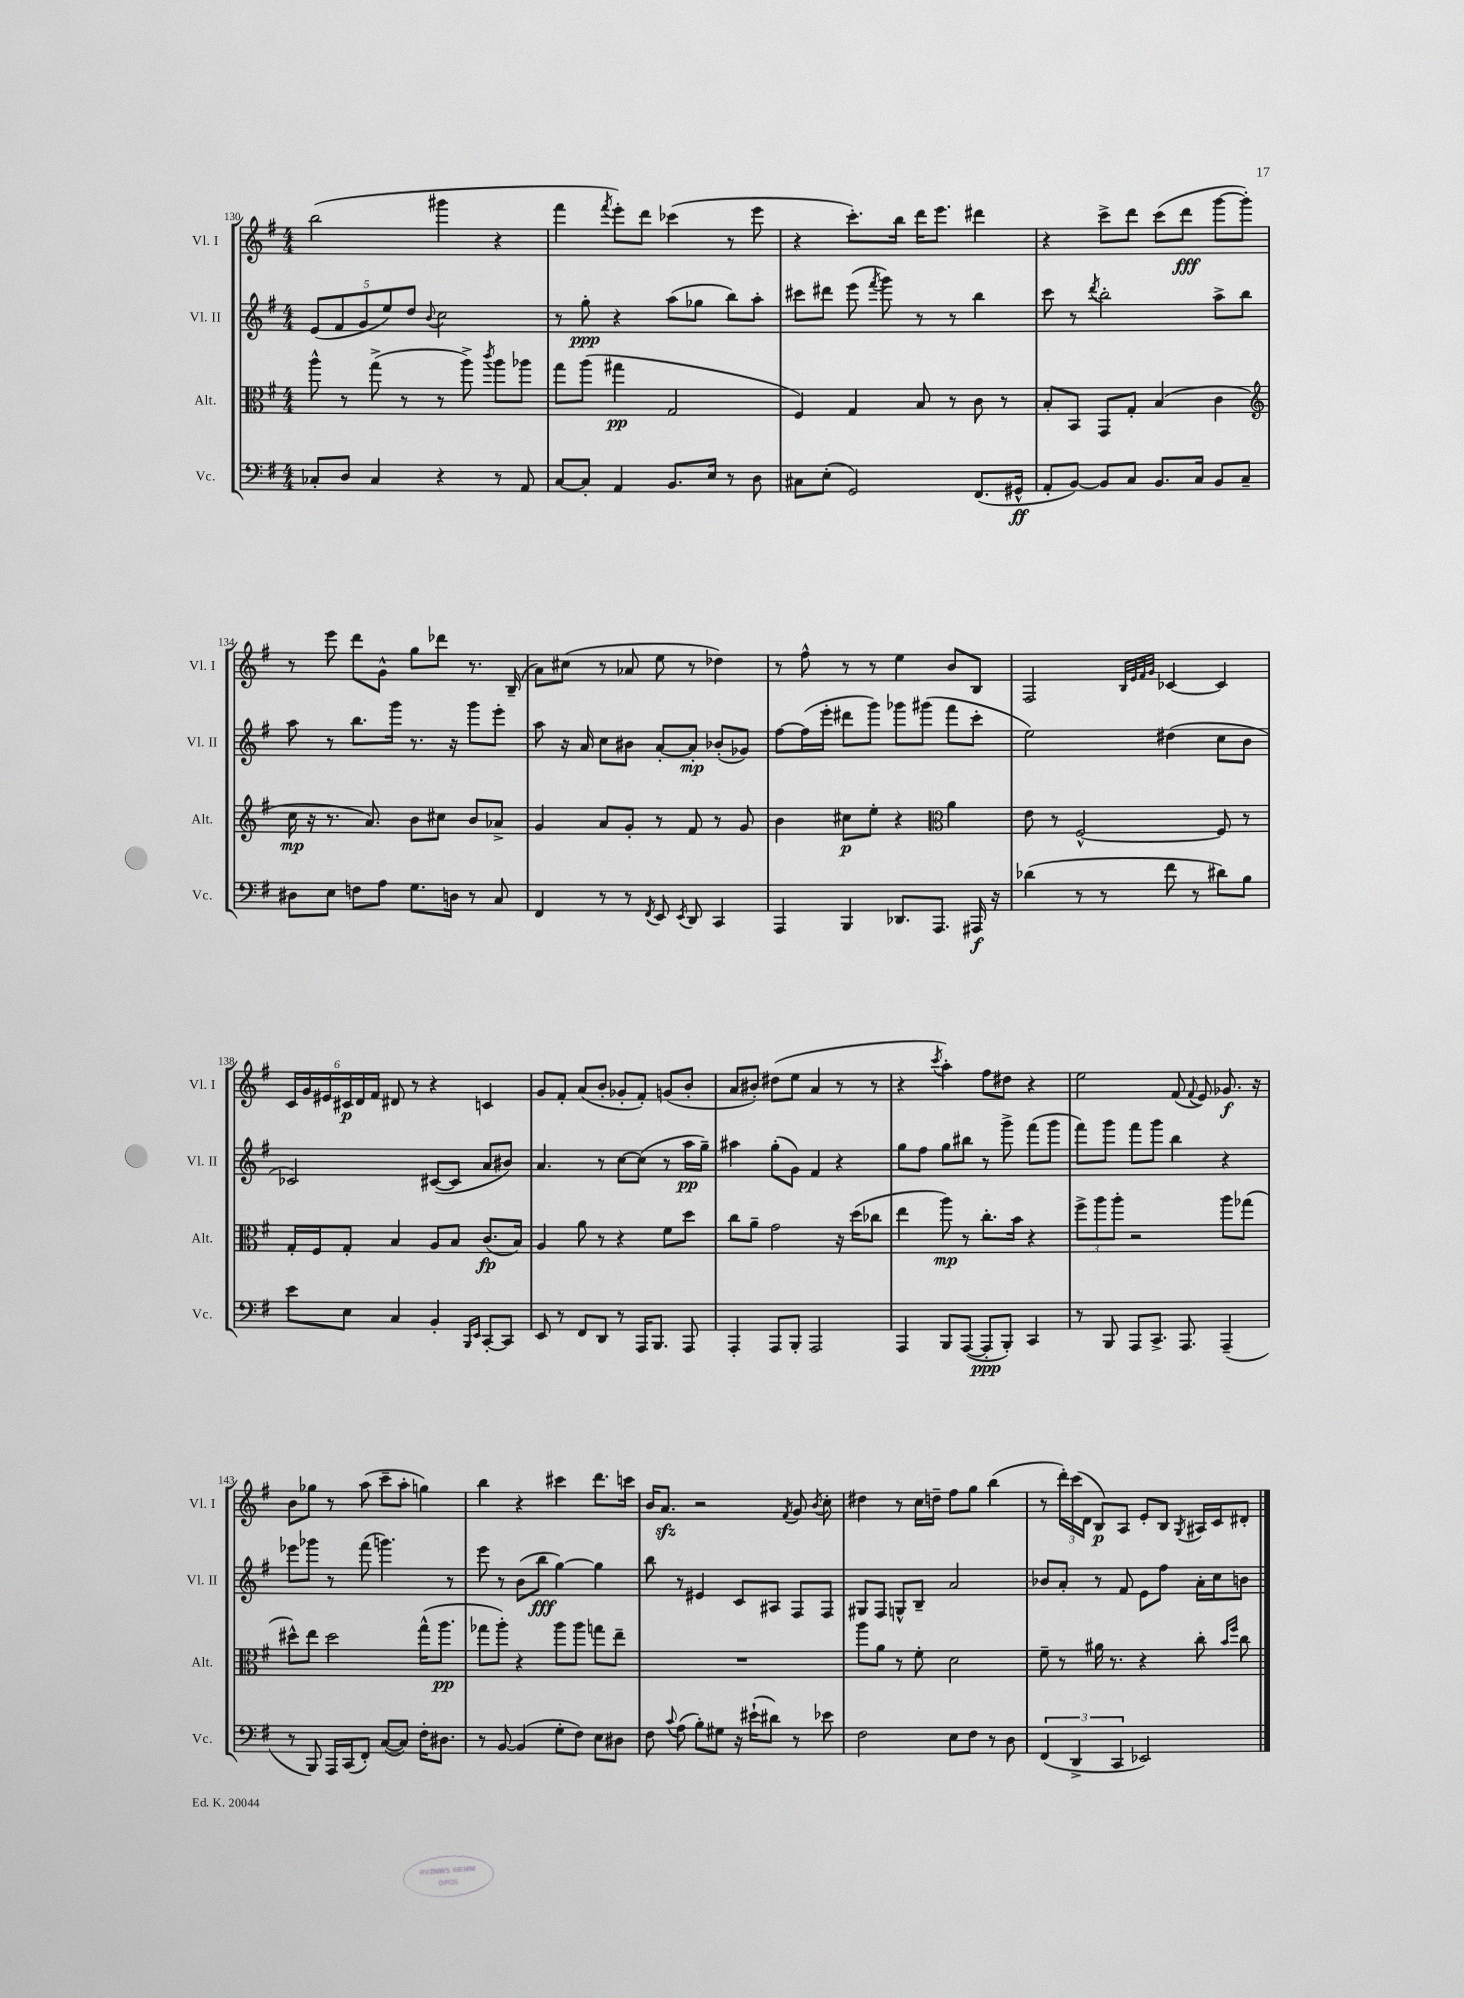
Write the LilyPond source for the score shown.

<<
\new StaffGroup <<
\new Staff = "s0" \with { instrumentName = "Vl. I" shortInstrumentName = "Vl. I" } {
    \clef treble \key g \major \numericTimeSignature \time 4/4
    \autoBeamOff b''2( gis'''4 r4 |
    fis'''4 \acciaccatura { fis'''8 } e'''8[-.) d'''8] ces'''4( r8 e'''8 |
    r4 c'''8.[-.) b''16] d'''16[ e'''8.] dis'''4 |
    r4 c'''8[-> d'''8] c'''8[( d'''8]\fff g'''8[~ g'''8]-.) |
    r8 e'''8 d'''8[ g'8]-^ g''8[ des'''8] r8. b16--( |
    a'8[) cis''8]( r8 aes'8 e''8 r8 des''4) |
    r8 fis''8-^ r8 r8 e''4 b'8[ b8] |
    fis2 \grace { b32[ e'32 fis'32 g'32] } ces'4~ ces'4 |
    \tuplet 6/4 { c'16[ g'16 eis'16 cis'16\p d'16 fis'16] } dis'8 r8 r4 c'4 |
    g'8[ fis'8]-. a'8[( b'8]-. ges'8[-. fis'8]-.) g'8[( b'8]-. |
    a'8[ bis'8]-.) dis''8[( e''8] a'4 r8 r8 |
    r4 \acciaccatura { c'''8 } a''4-.) fis''8[ dis''8] r4 |
    e''2 fis'8( \appoggiatura { fis'8 } e'8) ges'8.\f r16 |
    b'8[ ges''8] r8 a''8( c'''8[-- a''8]-. g''4) |
    b''4 r4 cis'''4 d'''8.[ c'''16] |
    b'16[ a'8.]\sfz r2 \acciaccatura { fis'8 } g'8 \acciaccatura { b'8 } c''8-. |
    dis''4 r8 c''16[ d''16]-- fis''8[ g''8] b''4( |
    r8 \tuplet 3/2 { d'''16[-.) c'''16( d'16] } b8[\p) a8] e'8[-. b8] \acciaccatura { g8 } ais16[ c'16 dis'8]-. \bar "|." |
}
\new Staff = "s1" \with { instrumentName = "Vl. II" shortInstrumentName = "Vl. II" } {
    \clef treble \key g \major \numericTimeSignature \time 4/4
    \autoBeamOff \tuplet 5/4 { e'8[( fis'8 g'8 e''8) d''8] } \appoggiatura { b'8 } c''2 |
    r8 g''8-.\ppp r4 a''8[( ges''8] b''8[) a''8]-. |
    cis'''8[ dis'''8] e'''8( \acciaccatura { fis'''8 } g'''8) r8 r8 b''4 |
    c'''8 r8 \acciaccatura { d'''8 } b''2-. a''8[-> b''8] |
    a''8 r8 b''8.[ g'''16] r8. r16 g'''8[ e'''8]-. |
    a''8 r16 a'16 c''8[ bis'8] a'8[~-. a'8]-.\mp bes'8[-.( ges'8]) |
    fis''8[~ fis''16( e'''16]-. dis'''8[ g'''8]) ges'''8[ gis'''8]( fis'''8[ c'''8]-. |
    e''2) dis''4( c''8[ b'8] |
    ces'2) cis'8[~( cis'8] a'8[ bis'8]) |
    a'4. r8 c''8[~ c''8]( r8 a''16[\pp g''16]--) |
    ais''4 g''8[-.( g'8]) fis'4 r4 |
    g''8[ fis''8] g''8[ bis''8] r8 g'''8-> fis'''8[( g'''8] |
    fis'''8[) g'''8] fis'''8[ g'''8] b''4 r4 |
    ees'''8[ ges'''8] r8 fis'''8( g'''4.) r8 |
    e'''8 r8 b'8[( b''8]\fff g''4~) g''4 |
    b''8 r8 eis'4 c'8[ ais8] fis8[ fis8] |
    gis8[ fis8] g8[-^ b8]-- a'2 |
    bes'8[ a'8]-. r8 fis'8 e'8[ fis''8] a'16[-. c''16 b'8] \bar "|." |
}
\new Staff = "s2" \with { instrumentName = "Alt." shortInstrumentName = "Alt." } {
    \clef alto \key g \major \numericTimeSignature \time 4/4
    \autoBeamOff a''8-^ r8 g''8->( r8 r8 a''8->) \acciaccatura { c'''8 } a''8[ aes''8] |
    g''8[ a''8]( gis''4\pp g2 |
    fis4) g4 b8 r8 c'8 r8 |
    b8[-. b,8] g,8[ g8]-. b4( c'4 |
    \clef treble c''16\mp r16 r8. a'8.) b'8[ cis''8] b'8[ aes'8]-> |
    g'4 a'8[ g'8]-. r8 fis'8 r8 g'8 |
    b'4 cis''8[\p e''8]-. r4 \clef alto a'4 |
    e'8 r8 fis2~-^ fis8 r8 |
    g16[-. fis16 g8]-. b4 a8[ b8] c'8.[\fp( b16]) |
    a4 a'8 r8 r4 fis'8[ d''8] |
    c''8[ a'8]-- g'2 r16 d''16[( ces''8] |
    e''4 a''8\mp) r8 c''8.[-. b'16] r4 |
    \tuplet 3/2 { fis''8[-> a''8 a''8]-. } r2 a''8[ ges''8]( |
    dis''8[-^) e''8] dis''2 g''16[-^( a''8.]\pp |
    ges''8[ a''8]-.) r4 a''8[ a''8] g''8[ e''8]-- |
    R1 |
    a''8[ a'8] r8 fis'8-. d'2 |
    fis'8-- r8 ais'16 r8. r4 c''8-. \grace { b'16[ fis''16] } c''8 \bar "|." |
}
\new Staff = "s3" \with { instrumentName = "Vc." shortInstrumentName = "Vc." } {
    \clef bass \key g \major \numericTimeSignature \time 4/4
    \autoBeamOff ces8[-. d8] ces4 r4 r8 a,8 |
    c8[~ c8]-. a,4 b,8.[ e16] r8 d8 |
    cis8[ e8]-.( g,2) fis,8.[( gis,16]-^\ff |
    a,8[-. b,8]~) b,8[ c8] b,8.[ c16] b,8[ c8]-- |
    dis8[ e8] f8[ a8] g8.[ d16] r8 c8 |
    fis,4 r8 r8 \acciaccatura { fis,8 } e,8 \acciaccatura { e,8 } d,8 c,4 |
    a,,4 b,,4 des,8.[ a,,8.] ais,,16\f r16 |
    des'4( r8 r8 fis'8 r8 dis'8[) b8] |
    e'8[ e8] c4 b,4-. \grace { b,,16[ e,16] } c,8[~-. c,8] |
    e,8 r8 fis,8[ d,8] r8 a,,16[ b,,8.] a,,8 |
    a,,4-. a,,8[ b,,8]-. a,,2 |
    a,,4 b,,8[ a,,8]~( a,,8[-.\ppp b,,8]-.) c,4 |
    r8 b,,8 a,,8[ c,8.]-> a,,8. a,,4--( |
    r8 b,,8) a,,16[ c,16( fis,8]-.) c8[~( c8]) fis16[-. dis8.] |
    r8 b,8~ b,4( g8[-. fis8]) e8[ dis8] |
    fis8 \appoggiatura { c'8 } a8( b8[-.) gis8] r16 eis'16[-!( dis'8]) r8 ees'8 |
    fis2 e8[ fis8] r8 d8 |
    \tuplet 3/2 { fis,4( d,4-> c,4 } ees,2) \bar "|." |
}
>>
>>
\layout { \context { \Score currentBarNumber = #130 } }
